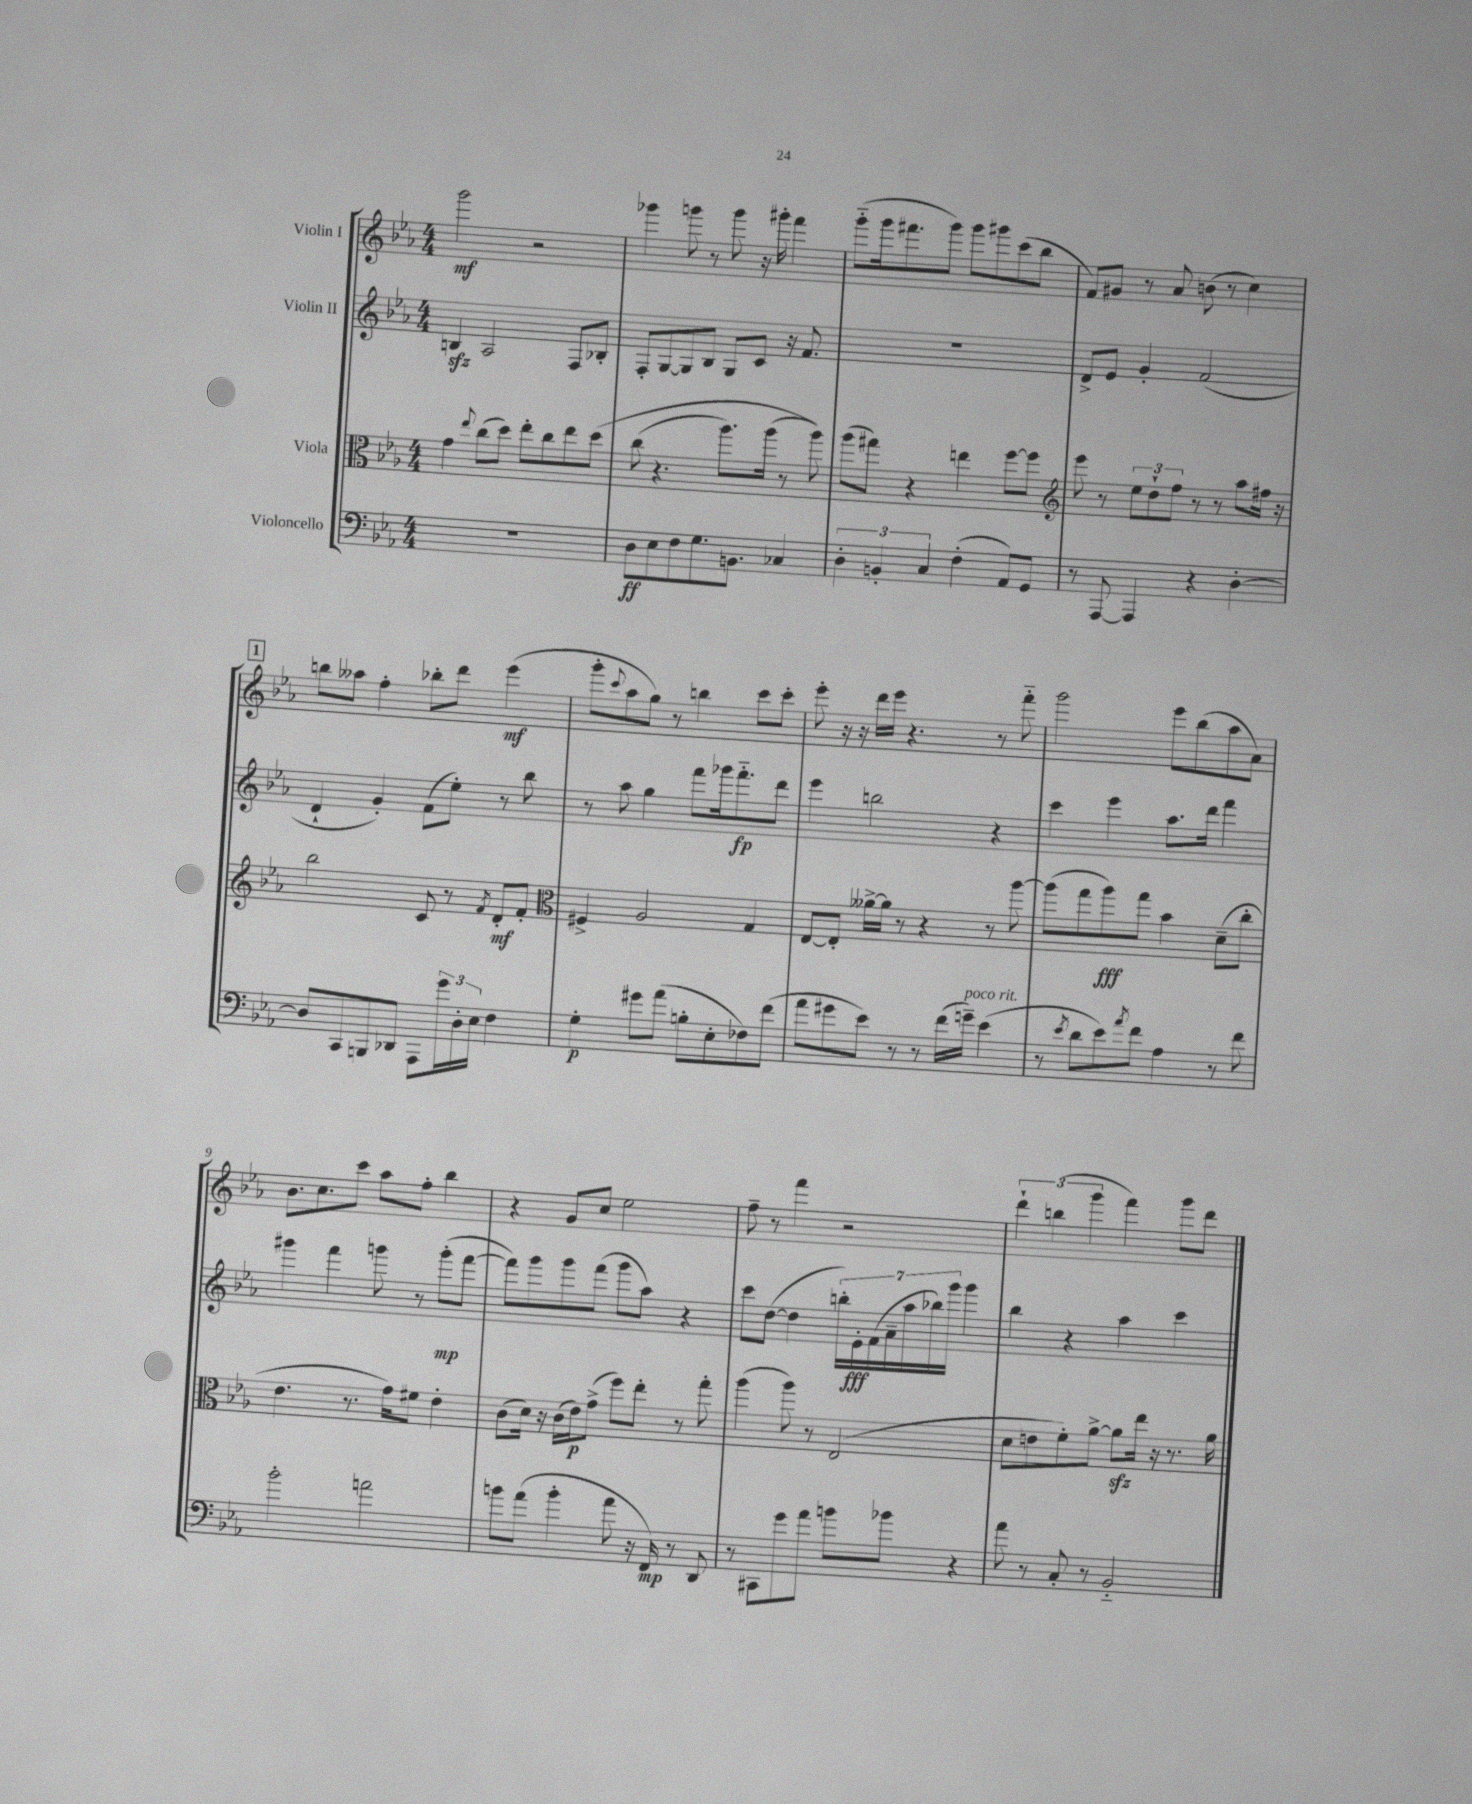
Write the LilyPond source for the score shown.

<<
\new StaffGroup <<
\new Staff = "s0" \with { instrumentName = "Violin I" } {
    \clef treble \key ees \major \numericTimeSignature \time 4/4
    g'''2\mf r2 |
    ges'''4 g'''8 r8 g'''8 r16 gis'''16-. f'''4 |
    g'''8-_( g'''16 fis'''8. g'''8) g'''8 gis'''8 c'''8( bes''8 |
    f'8) gis'8 r8 aes'8 b'8( r8 c''4) |
    \mark \markup { \box "1" } b''8 aeses''8 f''4-. bes''8-. d'''8 ees'''4\mf( |
    g'''8-. \appoggiatura { c'''8 } aes''8 g''8) r8 b''4 c'''8 c'''8-. |
    ees'''8-. r16 r16 d'''16 ees'''16 r4. r8 f'''8-_ |
    g'''2 ees'''8 bes''8( aes''8 aes'8) |
    bes'8. c''8. c'''8 aes''8 f''8-. bes''4 |
    r4 g'8 c''8 ees''2 |
    f''8-- r8 f'''4 r2 |
    \tuplet 3/2 { d'''4-! b''4( g'''4 } f'''4) g'''8 d'''8 \bar "|." |
}
\new Staff = "s1" \with { instrumentName = "Violin II" } {
    \clef treble \key ees \major \numericTimeSignature \time 4/4
    b4\sfz aes2 f8 bes8-. |
    f8-. g8~ g8 bes8 g8 c'8 r16 f'8. |
    R1 |
    d'8-> ees'8 g'4-. f'2( |
    \mark \markup { \box "1" } d'4-! g'4-.) f'8( ees''8-.) r8 bes''8 |
    r8 aes''8 g''4 f'''8 ges'''16 f'''8.-_\fp d'''8 |
    ees'''4 b''2 r4 |
    c'''4 ees'''4 aes''8. d'''16 f'''4 |
    gis'''4 f'''4 g'''8 r8 g'''8-.\mp( f'''8~ |
    f'''8) g'''8 g'''8 f'''8( g'''8 aes''8) r4 |
    c'''8 d''8~( d''4 \tuplet 7/4 { b''16-.) ees'16-.\fff f'16( aes'16-- aes''16 bes''16) g'''16 } g'''4 |
    bes''4 r4 aes''4 c'''4 \bar "|." |
}
\new Staff = "s2" \with { instrumentName = "Viola" } {
    \clef alto \key ees \major \numericTimeSignature \time 4/4
    g'4 \appoggiatura { ees''8 } c''8( d''8) ees''8-. c''8 ees''8 d''8\( |
    c''8( r4. aes''8.) aes''16( r8 aes''8)\) |
    aes''8( gis''8) r4 e''4 f''8~ f''8 |
    \clef treble ees'''8 r8 \tuplet 3/2 { ees''8 d''8-! f''8 } r8 r8 aes''8 fis''16 r16 |
    \mark \markup { \box "1" } bes''2 c'8 r8 \acciaccatura { f'8 } d'8-.\mf f'8-. |
    \clef alto fis4-> aes2 g4 |
    ees8~ ees8-. aeses'16~-> aeses'16 r8 r4 r8 aes''8~ |
    aes''8( g''8 aes''8\fff) g''8 bes'4 d'8--( c''8-. |
    ees'4. r8. g'16) fis'8 ees'4-. |
    c'8( d'16) r16 c'16( ees'16\p) g'8->( f''8) ees''8-. r8 g''8-. |
    aes''4( aes''8) r8 ees2( |
    d'8 e'8 f'8-.) aes'8~-> aes'8\sfz ees''16 r16 r8. aes'16 \bar "|." |
}
\new Staff = "s3" \with { instrumentName = "Violoncello" } {
    \clef bass \key ees \major \numericTimeSignature \time 4/4
    R1 |
    d8\ff ees8 f8 g8. b,8. ces4 |
    \tuplet 3/2 { d4-. b,4-. c4 } f4-.( aes,8) g,8 |
    r8 aes,,8~ aes,,4 r4 d4~-. |
    \mark \markup { \box "1" } d8 c,8 b,,8 des,8 aes,,8 \tuplet 3/2 { g'16 d16-. ees16 } f4 |
    g4-.\p gis'8 aes'8( b8-. ees8-. fes8) f'8( |
    aes'8 gis'8 ees'8) r8 r8 f'16( g'16--^\markup { \italic "poco rit." }) ees'4( |
    r8 \acciaccatura { ees'8 } d'8 ees'8) \acciaccatura { aes'8 } f'8 aes4 r8 f'8 |
    bes'2-. a'2 |
    b'8 aes'8( b'4-. aes'8 r16 f,16\mp) r8 d,8 |
    r8 cis,8 g'8 aes'8 b'8 bes'8 r4 |
    aes'8 r8 c8-. r8 bes,2-_ \bar "|." |
}
>>
>>
